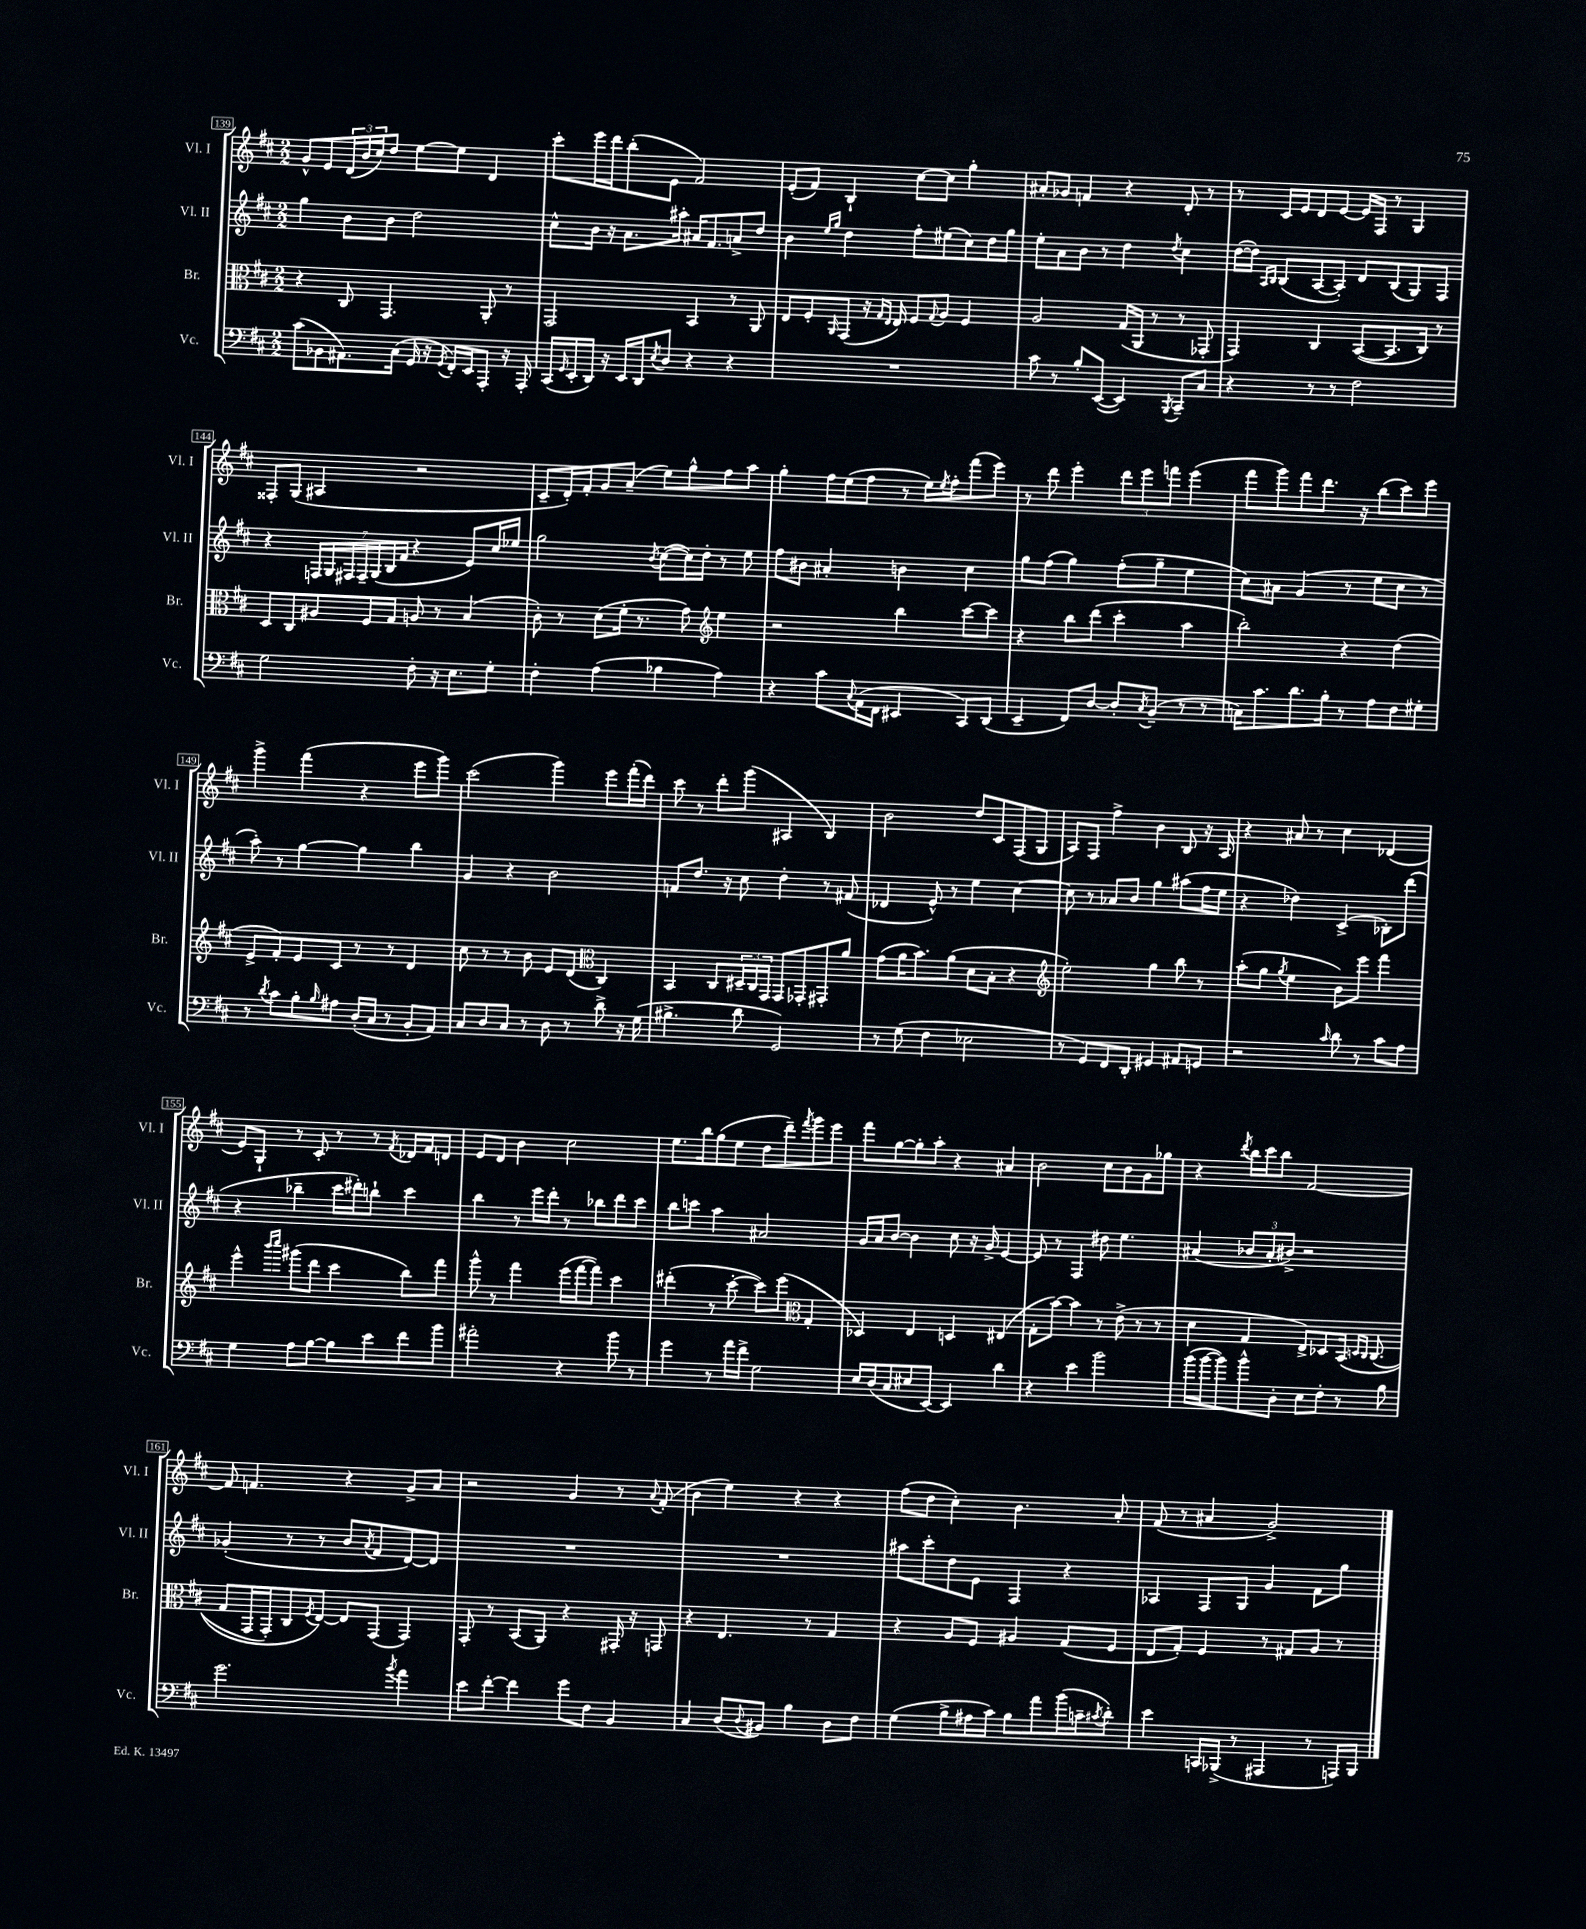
<<
\new StaffGroup <<
\new Staff = "s0" \with { instrumentName = "Vl. I" shortInstrumentName = "Vl. I" } {
    \clef treble \key d \major \numericTimeSignature \time 2/2
    g'8-^ e'8 \tuplet 3/2 { d'16( b'16 cis''16) } d''8 e''8~ e''8 d'4 |
    cis'''8-. e'''16 d'''16 b''8-.( e'8 fis'2) |
    e'8-.( fis'8) b4-! cis''8~ cis''8 g''4-. |
    ais'8-. ges'8 f'4 r4 d'8-. r8 |
    r8 cis'16 e'16 d'8 e'8~ e'16 fis16 r8 g4 |
    fisis8-. g8( ais4 r2 |
    cis'8-- d'16-.) fis'16-. g'8 a'8--( e''8) g''8-^ fis''8 a''8 |
    g''4-. fis''16 e''16( fis''8 r8 e''16) \acciaccatura { e''8 } fis''16-. fis'''8( e'''8) |
    r8 d'''8 e'''4-. \tuplet 3/2 { d'''8 e'''8 f'''8 } e'''4( |
    fis'''8 g'''8) fis'''8 d'''8. r16 b''8( cis'''8) e'''8 |
    g'''4-> fis'''4( r4 e'''8 g'''8) |
    cis'''2( g'''4) e'''8 fis'''16-.( d'''16) |
    cis'''8 r8 d'''8-. g'''8( ais4 b4) |
    b'2 d''8 cis'8 fis8( g8 |
    a8) fis8 fis''4-> b'4 b8 r16 a16 |
    r4 ais'8 r8 cis''4 des'4( |
    e'8) g8-! r8 cis'8-. r8 r8 \acciaccatura { fis'8 } des'16 fis'16 d'8 |
    e'8 d'8 b'4 cis''2 |
    e''8. b''16 g''8( e''8 d''8 d'''8--) \acciaccatura { fis'''8 } g'''8 e'''8 |
    fis'''8 g''8~ g''8-. a''8-. r4 ais'4 |
    b'2 cis''8 b'8 g'8 ges''8 |
    r4 \acciaccatura { d'''8 } b''16 cis'''16 b''8 fis'2~ |
    fis'8 f'4. r4 g'8-> a'8 |
    r2 g'4 r8 \appoggiatura { a'8 } fis'8-.( |
    b'4 e''4) r4 r4 |
    fis''8( d''8 cis''4-.) b'4. a'8-. |
    fis'8( r8 ais'4 g'2->) \bar "|." |
}
\new Staff = "s1" \with { instrumentName = "Vl. II" shortInstrumentName = "Vl. II" } {
    \clef treble \key d \major \numericTimeSignature \time 2/2
    g''4 b'8 b'8 d''2 |
    cis''8-^ b'16 r16 a'8. ais''16-. ais'16 fis'8. a'8-> d''8 |
    b'4 \grace { e''16 g''16 } d''4 fis''8-. eis''8( cis''8) d''16 g''16 |
    e''8-. a'8 b'8 r8 d''4 \acciaccatura { d''8 } cis''4 |
    d''16~( d''16) \grace { a16 b16 } b8( a8~ a8-.) d'8 b8( g8) fis8 |
    r4 \tuplet 7/4 { f16 g16 fis16 fis16-- g16( b16 fis'16 } r4 e'8) cis''16 ees''16 |
    g''2 \acciaccatura { b'8 } cis''8~( cis''16) d''16-. r8 e''8 |
    fis''8 bis'8 ais'4-. b'4 cis''4 |
    g''8 fis''8( g''4) fis''8-.( g''8-- e''4 |
    cis''8) ais'8 g'4( r8 e''8 cis''8 r8 |
    a''8-.) r8 g''4~ g''4 b''4 |
    g'4 r4 b'2 |
    f'8 d''8. r16 cis''8 d''4-. r8 fis'8( |
    des'4 e'8-^) r8 e''4 cis''4~ |
    cis''8 r8 aes'8 b'8 g''4 ais''8( fis''16 e''16 |
    r4 des''4) cis'4->( bes8-.) d'''8( |
    r4 bes''4-- cis'''16 dis'''16-.) b''8-! cis'''4 |
    b''4 r8 e'''16 d'''16-. r8 bes''8 d'''8 cis'''8 |
    b''8 c'''8 a''4 ais'2 |
    g'16 a'16 b'8~ b'4 cis''8 r16 g'16-> e'4~ |
    e'8 r8 fis4 dis''8 e''4. |
    ais'4( \tuplet 3/2 { bes'8 ais'8-. bis'8->) } r2 |
    ges'4-.( r8 r8 b'8 \acciaccatura { a'8 } fis'8 d'8~) d'8 |
    R1 |
    R1 |
    ais''8 cis'''8-. d''8 e'8 fis4 r4 |
    aes4 fis8 g8 g'4 fis'8 g''8 \bar "|." |
}
\new Staff = "s2" \with { instrumentName = "Br." shortInstrumentName = "Br." } {
    \clef alto \key d \major \numericTimeSignature \time 2/2
    r4 cis8 g,4. a,8-. r8 |
    g,2 b,4 r8 a,8 |
    e8 fis8-. \grace { a,16 } g,8( r16 \grace { g16 e16 } e16) fis8 \appoggiatura { g8 } a8 fis4 |
    a2 g16( a,16 r8 r8 ges,8-. |
    g,4) cis4 b,8~( b,8. cis16) r8 |
    d8 cis8 ais8 fis16 g16 a8 r8 b4( |
    cis'8-.) r8 d'8( fis'16-. r8. g'8) \clef treble e''4 |
    r2 b''4 cis'''8~ cis'''8 |
    r4 b''8 d'''8( cis'''4-. a''4 |
    b''2-.) r4 d''4( |
    e'8-> fis'8-.) e'8 cis'8 r8 r8 d'4 |
    cis''8 r8 r8 b'8 e'8 d'8( \clef alto cis4) |
    b,4 cis8 \tuplet 3/2 { dis16-- cis16 g,16 } g,8 ges,8-. gis,8-. a'8 |
    g'8( a'16 b'8.) a'8( d'8 b8-. r4 |
    \clef treble e''2-.) g''4 b''8 r8 |
    a''8-.( g''8 \acciaccatura { g''8 } e''4 b'8) e'''8 fis'''4 |
    e'''4-^ \grace { b'''16 cis''''16 } gis'''8( d'''8 cis'''4 b''8) fis'''8 |
    g'''8-^ r8 fis'''4 e'''16( fis'''16~ fis'''8) cis'''4 |
    dis'''4-.( r8 cis'''8~-. cis'''8) e'''8( \clef alto g4-. |
    des4) e4 d4 eis4( |
    g8-. b'8~) b'4 r8 e'8->( r8 r8 |
    d'4 g4 e8->) des8 b,16\( \grace { d16 cis16 } cis8.( |
    g8 g,16 g,16-.) cis8 \acciaccatura { fis8 } e8~\) e8 g,8( g,4) |
    g,8-. r8 b,8( a,8) r4 gis,16-. r16 g,8 |
    r4 e4. r8 g4 |
    r4 a8 fis8 ais4 g8( fis8 |
    e8 g8-.) fis4 r8 gis8 a8 r8 \bar "|." |
}
\new Staff = "s3" \with { instrumentName = "Vc." shortInstrumentName = "Vc." } {
    \clef bass \key d \major \numericTimeSignature \time 2/2
    cis'8( bes,8 ais,8.) cis16( g,16 r16 \acciaccatura { g,8 } fis,16-.) e,16 a,,8-. r16 a,,16-. |
    cis,16( \grace { g,16 } e,16-. d,16) r16 e,16 d,16 \acciaccatura { e8 } d8 r4 r4 |
    R1 |
    cis'8 r8 b8-. e,8~( e,4) \acciaccatura { b,,8 } cis,8-- cis8 |
    r4 r8 r8 fis2 |
    g2 fis8-. r16 e8. g8-. |
    fis4-. a4( bes4 a4) |
    r4 cis'8 \appoggiatura { cis8 } a,16( fis,16 eis,4 cis,8) d,8( |
    e,4-- fis,8) d8~ d8-. \acciaccatura { cis8 } b,8--( r8 r8 |
    c16) cis'8. d'8. b16-. r8 a8 fis8 gis8-. |
    r8 \acciaccatura { d'8 } cis'8 b8-. \grace { b16 } ais8 d16-.( cis16 r8 b,8-. a,8) |
    cis8 d8 cis8 r8 d8 r8 d'8-> r16 g16( |
    bis4.-> d'8 g,2) |
    r8 g8( fis4 ees2 |
    r8 g,8) fis,8 d,8-. gis,4 ais,8 g,8 |
    r2 \grace { cis'16 } d'8 r8 cis'8 a8 |
    g4 a8 b8~ b8 e'8 fis'8 b'8 |
    ais'2-. r4 b'8 r8 |
    g'4 r8 a'16 fis'16-> g2 |
    e16 d16( cis8 eis8 e,8~) e,4 d'4 |
    r4 e'4 b'2 |
    b'16( b'16~ b'8) b'8-^ d8-. e8 fis8-. r8 b8 |
    g'2. \acciaccatura { b'8 } a'4 |
    e'8 fis'8~-. fis'4 g'8 fis8 b,4 |
    cis4 d8( \appoggiatura { d8 } bis,8) b4 d8 fis8 |
    g4( b8-> ais16 cis'16) b8 a'8 b'16( c'16-- \acciaccatura { cis'8 } d'8-.) |
    e'4 c,16 bes,,16->( r8 ais,,4 r8 a,,16) bes,,16 \bar "|." |
}
>>
>>
\layout { \context { \Score currentBarNumber = #139 \override BarNumber.stencil = #(make-stencil-boxer 0.1 0.3 ly:text-interface::print) } }
